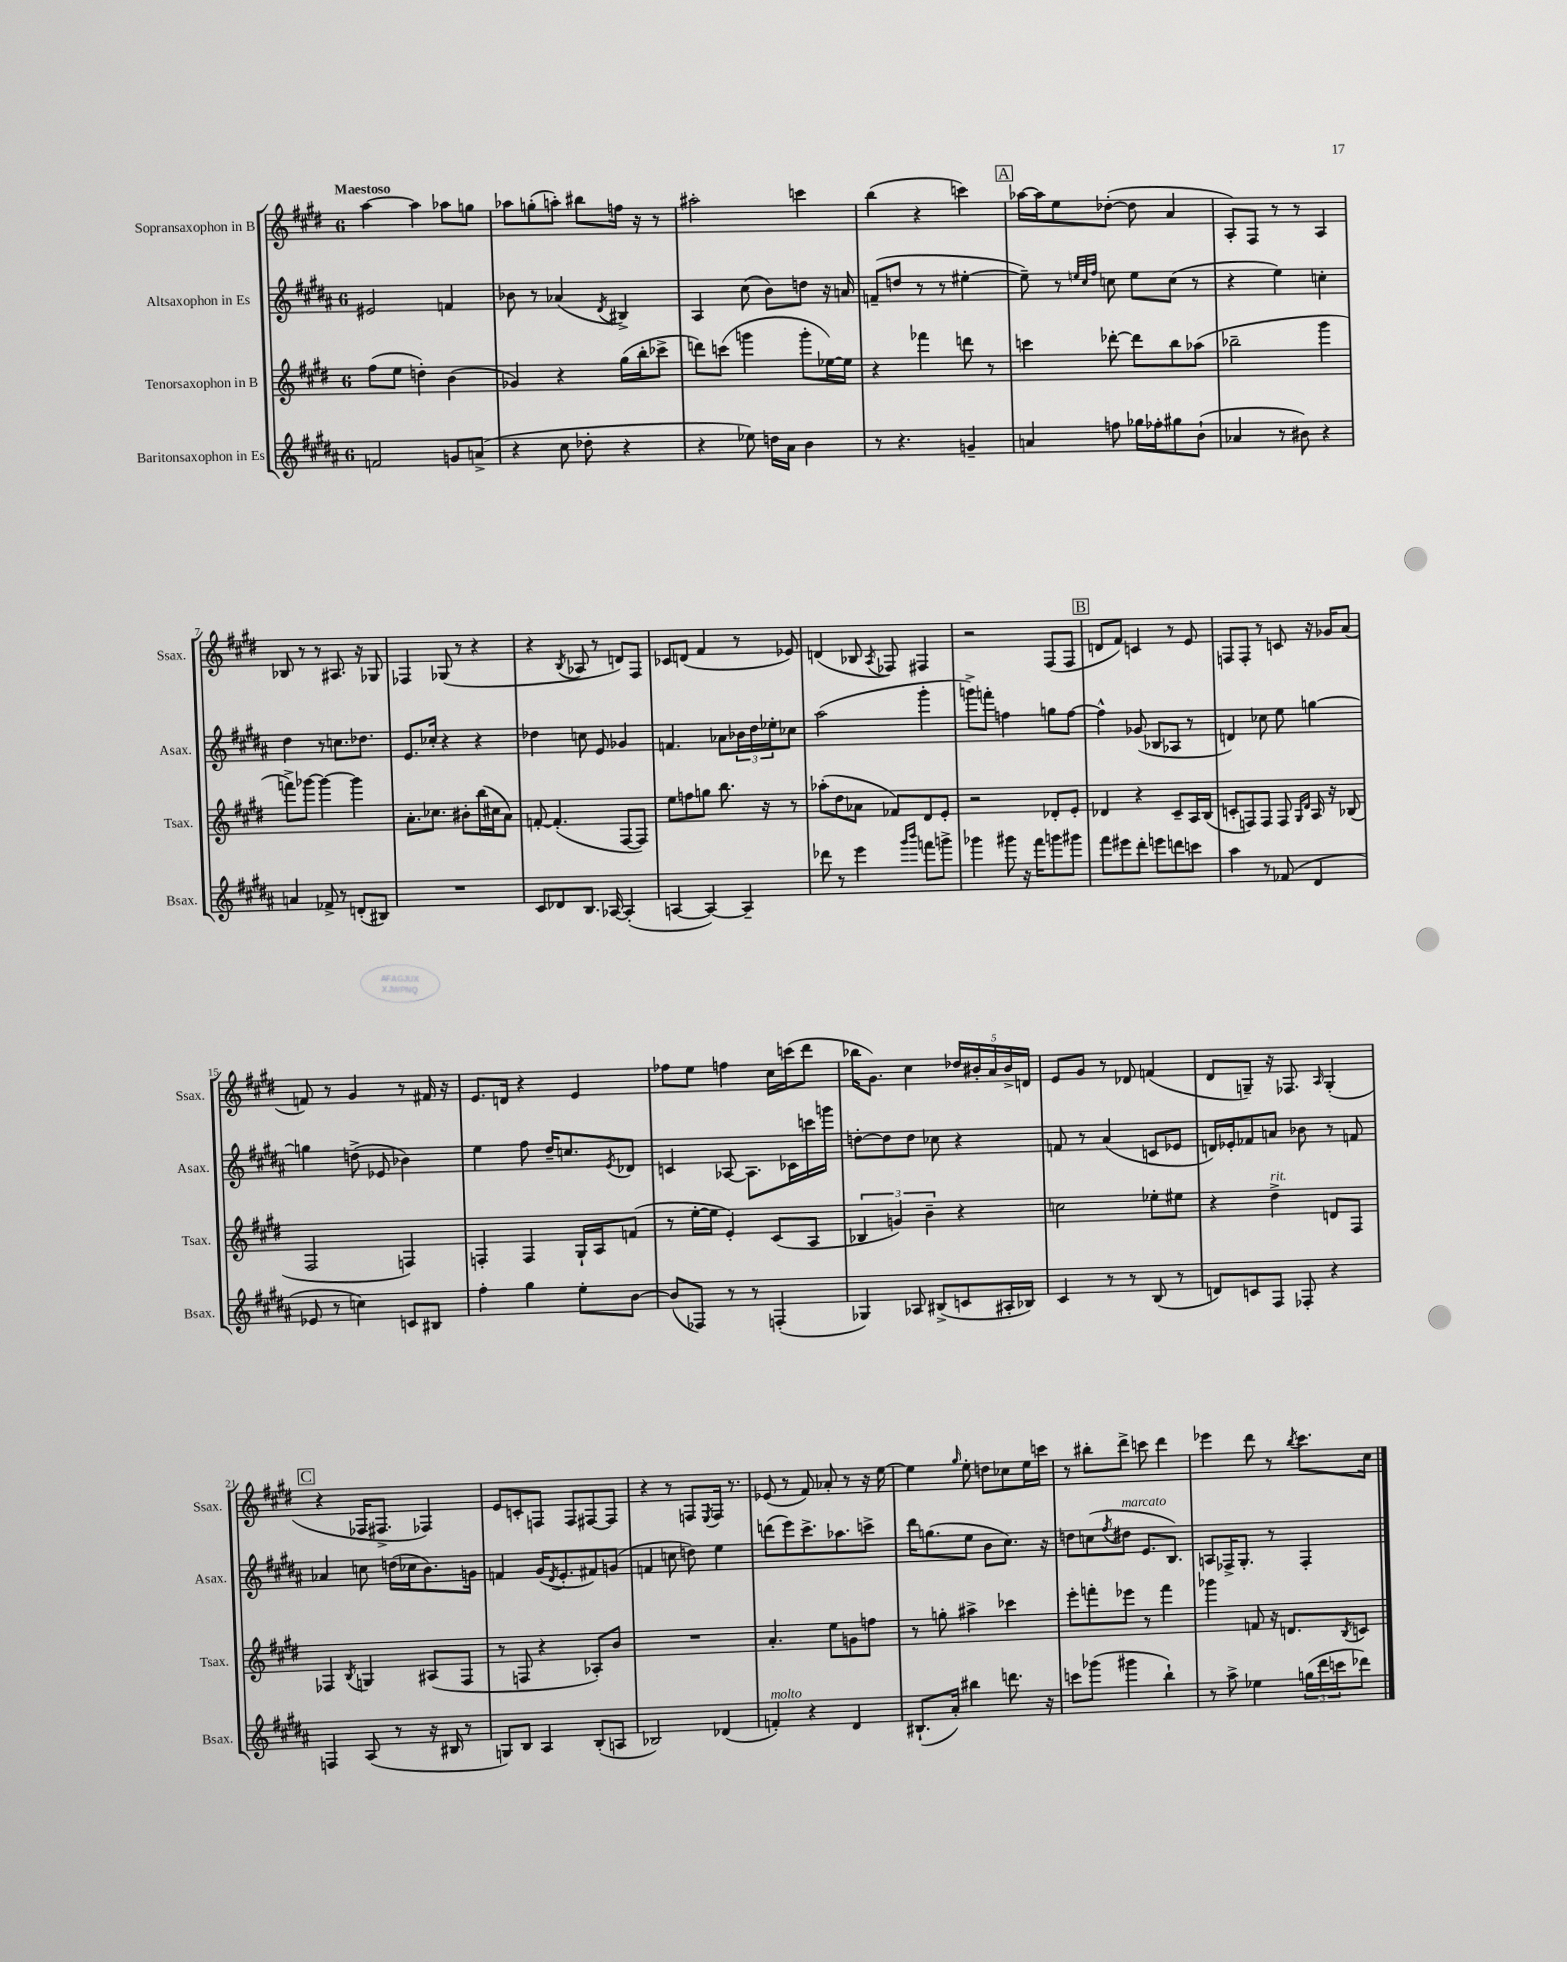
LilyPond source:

<<
\new StaffGroup <<
\new Staff = "s0" \with { instrumentName = "Sopransaxophon in B" shortInstrumentName = "Ssax." } {
    \clef treble \key e \major \once \override Staff.TimeSignature.style = #'single-digit \time 6/8 \tempo "Maestoso"
    a''4~ a''4 aes''8 g''8 |
    aes''8 g''8-.( a''8-.) bis''8 f''16 r16 r8 |
    ais''2-. c'''4 |
    b''4( r4 c'''4) |
    \mark \markup { \box "A" } aes''16~ aes''16 e''8 des''8~-.( des''8 a'4 |
    a8-.) fis8 r8 r8 a4 |
    bes8 r8 r8 ais8. r16 ges8 |
    fes4 ges8( r8 r4 |
    r4 \acciaccatura { b8 } aes8 r8 d'8) fis8 |
    ces'8 d'8( fis'4 r8 ees'8) |
    d'4( bes8 \acciaccatura { a8 } fes8) fis4 |
    r2 fis8( fis8 |
    \mark \markup { \box "B" } d'8 fis'8) c'4 r8 e'8 |
    f8 f8-. r8 c'8 r16 ges'16 a'8( |
    f'8) r8 gis'4 r8 fis'16 r16 |
    e'8. d'16 r4 e'4 |
    fes''8 e''8 f''4 cis''16 c'''16( dis'''8 |
    bes''16 gis'8.) cis''4 \tuplet 5/4 { des''16 bis'16-. a'16 bis'16-> d'16 } |
    e'8 gis'8 r8 des'8 f'4( |
    dis'8 g8--) r16 fes8. \grace { a16 } g4-.( |
    \mark \markup { \box "C" } r4 fes16 fis8.-> fes4) |
    e'8 c'8-. f8 f8 fis8~ fis8 |
    r4 r8 f8 \acciaccatura { e8 } f16 r8. |
    ees'8( r8 fis'8) aes'8-. r8 r16 e''16~ |
    e''4 \grace { gis''16 } e''8-. d''8 ces''8 e''16 c'''16 |
    r8 bis''8-. dis'''8-> c'''8 dis'''4 |
    ees'''4 dis'''8 r8 \acciaccatura { b''8 } cis'''8. cis''16 \bar "|." |
}
\new Staff = "s1" \with { instrumentName = "Altsaxophon in Es" shortInstrumentName = "Asax." } {
    \clef treble \key b \major \once \override Staff.TimeSignature.style = #'single-digit \time 6/8
    eis'2 f'4 |
    bes'8 r8 aes'4( \acciaccatura { dis'8 } bis4->) |
    ais4 cis''8( b'8) d''8 r16 a'16 |
    f'8--( d''8 r8 r8 eis''4~-. |
    \mark \markup { \box "A" } eis''8--) r8 \grace { e''32 cis''32 fis''32 } c''8 e''8 c''8( r8 |
    r4 e''4) c''4-. |
    dis''4 r8 c''8. des''8. |
    e'8. ces''16-. r4 r4 |
    des''4 c''8 e'8 ges'4 |
    f'4. aes'8 \tuplet 3/2 { bes'16 dis''16 ees''16-. } ces''8 |
    ais''2( gis'''4-. |
    g'''8->) f'''8-. f''4 g''8 f''8~ |
    \mark \markup { \box "B" } f''4-^ ges'8( bes8 aes8 r8 |
    d'4) ces''8 e''8 g''4~ |
    g''4 d''8->( ees'8 bes'4) |
    e''4 fis''8 dis''16-- c''8. \acciaccatura { e'8 } des'8 |
    c'4 aes8~ aes8. ces'16 c'''16 g'''16 |
    d''8~-. d''8 d''8 ces''8 r4 |
    f'8 r8 ais'4( c'8 ees'8 |
    d'16) ees'16-. fes'8 a'8 bes'8 r8 f'8 |
    \mark \markup { \box "C" } aes'4 c''8 d''16( ces''16 b'8.) g'16 |
    f'4 gis'16( \acciaccatura { dis'8 } e'8.-. fis'8) g'8( |
    f'4 c''8 d''8) e''4 |
    d'''8( e'''8) cis'''8.-> aes''8. c'''8-> |
    dis'''16 g''8.( e''8 b'8 cis''8.) r16 |
    d''8 c''8( \acciaccatura { fis''8 } dis''8^\markup { \italic "marcato" } e'8. b8.) |
    a8 fes16-> gis8.-. r8 fes4-. \bar "|." |
}
\new Staff = "s2" \with { instrumentName = "Tenorsaxophon in B" shortInstrumentName = "Tsax." } {
    \clef treble \key e \major \once \override Staff.TimeSignature.style = #'single-digit \time 6/8
    fis''8( e''8 d''4-.) b'4( |
    ges'4) r4 gis''16( b''16-. ces'''8-> |
    d'''8) c'''8( g'''4 g'''8-. ees''16~) ees''16 |
    r4 fes'''4 d'''8 r8 |
    \mark \markup { \box "A" } c'''4 des'''8~-. des'''8 b''8 aes''8( |
    bes''2-- gis'''4 |
    f'''8->) ges'''8~ ges'''4~ ges'''4 |
    a'8.-. ces''8. bis'8-. b''16( cis''16 a'8) |
    f'8~-. f'4.-.( fis8~ fis8) |
    e''8 f''8 g''8 b''8. r16 r8 |
    aes''8-.( dis''8 aes'8 fes'8) dis'8 e'8-. |
    r2 des'8-. e'8-. |
    \mark \markup { \box "B" } des'4 r4 cis'8-- a16 b16( |
    c'8-. f8) f8 f8 \grace { gis16 dis'16 } a16 r16 bes8( |
    fis2 f4) |
    f4-. f4 gis16-! a16 f'8( |
    r8 e''16~-. e''16 e'4-.) cis'8( a8 |
    \tuplet 3/2 { bes4 g'4) b'4-- } r4 |
    c''2 ees''8-. eis''8 |
    r4 dis''4->^\markup { \italic "rit." } d'8 fis8 |
    \mark \markup { \box "C" } fes4 \acciaccatura { b8 } g4 ais8( fes8 |
    r8 f8 r4 aes8-.) b'8 |
    R2. |
    a'4.-. e''8 g'8 f''8 |
    r8 g''8-. ais''4-> ces'''4 |
    e'''8-. f'''8-. ees'''8 r8 f'''4 |
    ges'''4 f'8 r16 d'8. \acciaccatura { b8 } c'8 \bar "|." |
}
\new Staff = "s3" \with { instrumentName = "Baritonsaxophon in Es" shortInstrumentName = "Bsax." } {
    \clef treble \key b \major \once \override Staff.TimeSignature.style = #'single-digit \time 6/8
    f'2 g'8 a'8->( |
    r4 cis''8 des''8-. r4 |
    r4 ees''8) d''16 ais'16 b'4 |
    r8 r4. g'4-- |
    \mark \markup { \box "A" } a'4 f''8 ges''16 fes''16-. gis''8 b'8-!( |
    aes'4 r8 bis'8) r4 |
    a'4 fes'8-> r8 d'8-.( bis8) |
    R2. |
    cis'8 des'8 b8. aes16~ aes4-.( |
    a4~ a4~) a4-- |
    des'''8 r8 e'''4 \grace { gis'''16 b'''16 } f'''8 g'''8-> |
    ges'''4 gis'''8 r16 fis'''16 g'''8 gis'''8 |
    \mark \markup { \box "B" } fis'''8 eis'''8 dis'''8-. e'''8 d'''8 c'''8 |
    ais''4 r8 fes'8( dis'4 |
    ees'8 r8 c''4) c'8 bis8 |
    fis''4-. gis''4 e''8-. b'8~ |
    b'8( fes8) r8 r8 f4-.( |
    ges4) aes8 bis8->( c'8 ais16-. bes16) |
    cis'4 r8 r8 b8( r8 |
    d'8) c'8 fis8 fes8-. r4 |
    \mark \markup { \box "C" } f4 ais8( r8 r16 bis16 r8 |
    g8) b8 ais4 b8-.( a8 |
    bes2) des'4( |
    f'4-.^\markup { \italic "molto" }) r4 dis'4 |
    bis8.-!( ais'16-.) bis''4 d'''8. r16 |
    c'''8 ges'''8( gis'''4 b''4-!) |
    r8 ais''8-> ees''4 \tuplet 3/2 { g''16( dis'''16 c'''16 } des'''8) \bar "|." |
}
>>
>>
